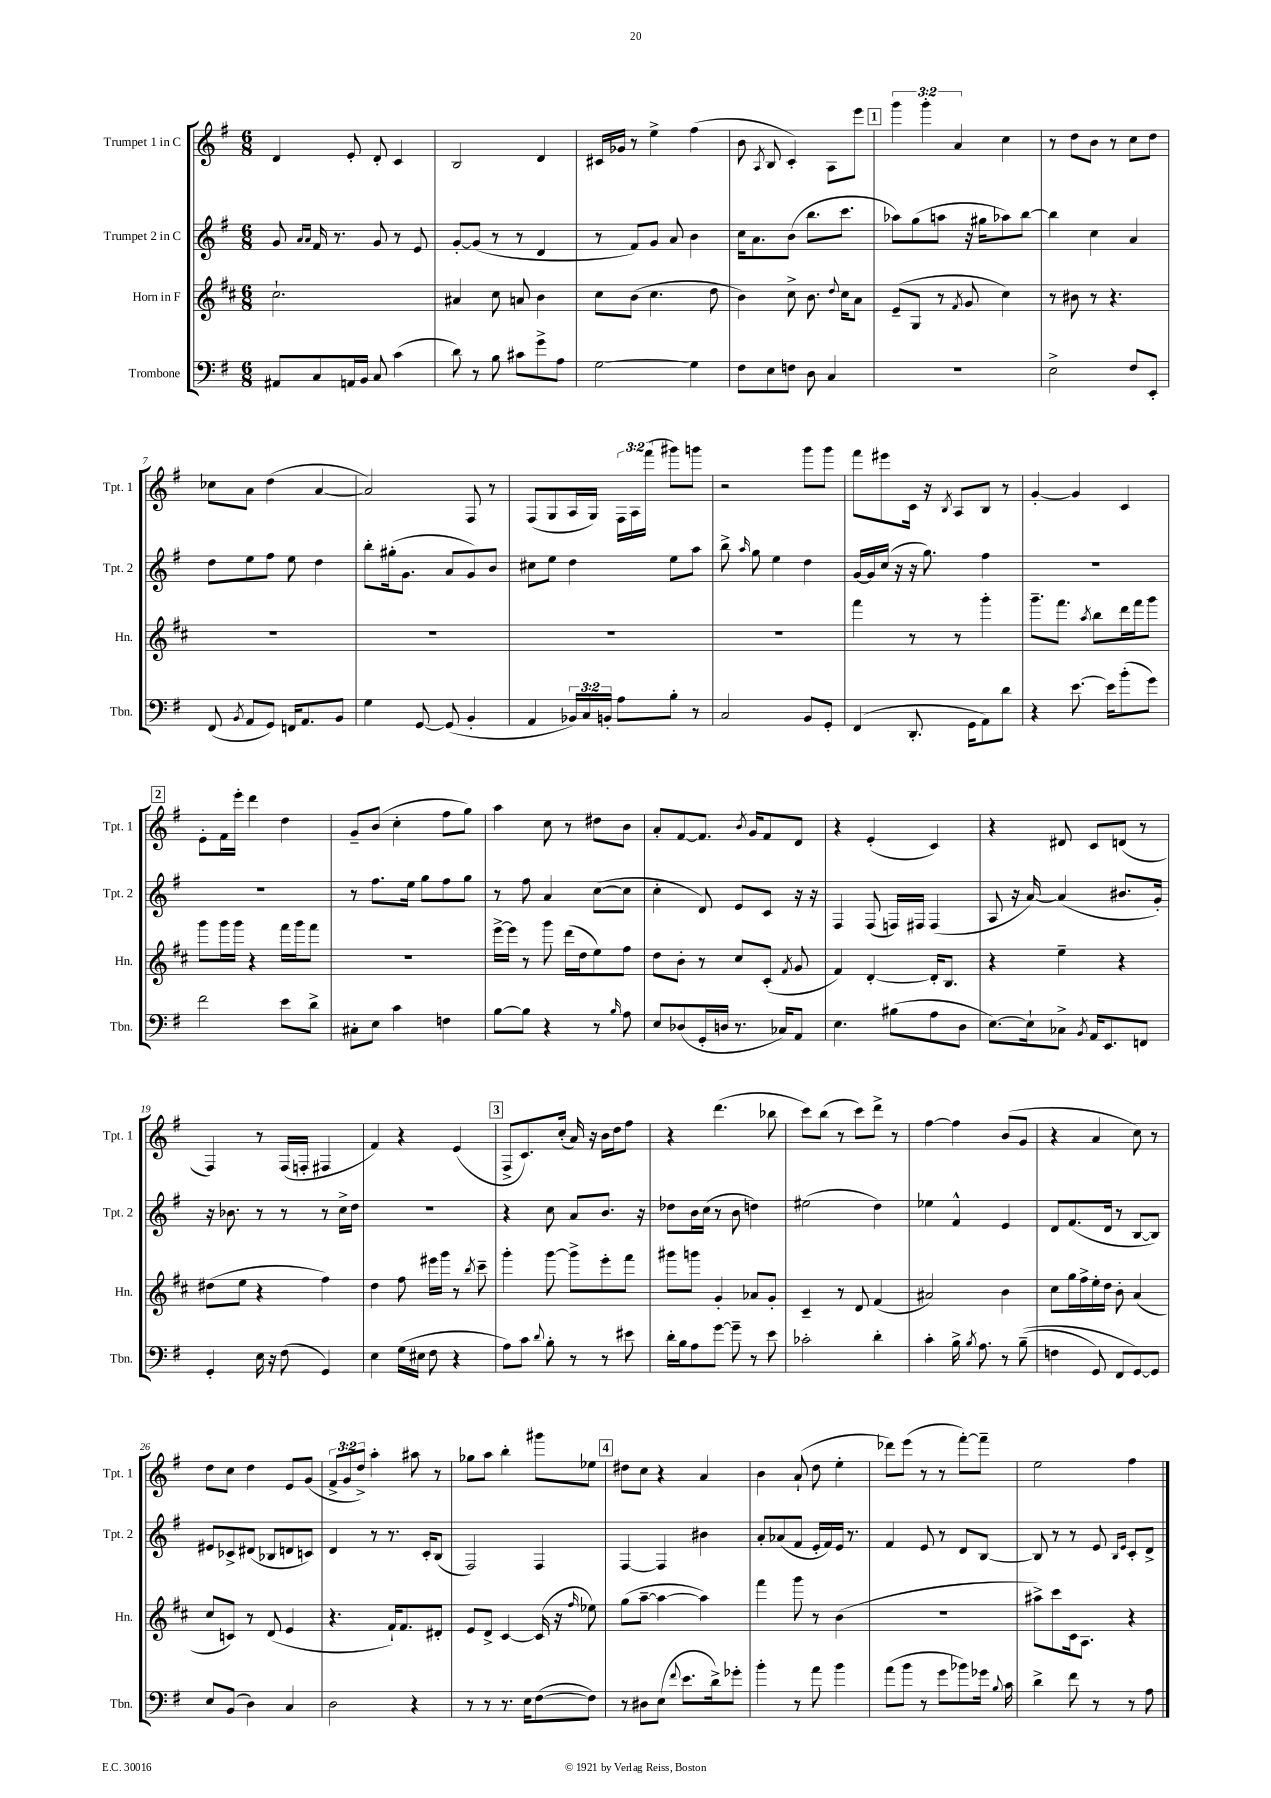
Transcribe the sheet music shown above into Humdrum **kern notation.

**kern	**kern	**kern	**kern
*part4	*part3	*part2	*part1
*staff4	*staff3	*staff2	*staff1
*I"Trombone	*I"Horn in F	*I"Trumpet 2 in C	*I"Trumpet 1 in C
*I'Tbn.	*I'Hn.	*I'Tpt. 2	*I'Tpt. 1
*clefF4	*clefG2	*clefG2	*clefG2
*k[f#]	*k[f#c#]	*k[f#]	*k[f#]
*M6/8	*M6/8	*M6/8	*M6/8
=1	=1	=1	=1
8AA#X/L	2.cc#`\	8g/	4d/
.	.	16qqa/LL	.
.	.	16qqa/JJ	.
8C/	.	16f#/	.
.	.	8.r	.
16AAn/L	.	.	8e'/
16BB/JJ	.	.	.
8C/	.	8g/	8d'/
(4c\	.	8r	4c/
.	.	8e/	.
=2	=2	=2	=2
8d\)	4a#X/	[8g'/L	2B/
8r	.	(8g/J]	.
8B\	8cc#\	8r	.
8c#X\L	8an/	8r	.
8g^\	4b\	4d/	4d/
8A\J	.	.	.
=3	=3	=3	=3
[2G\	8cc#\L	8r	16c#X/LL
.	.	.	16g-X/JJ
.	(8b\J	8f#/L)	8r
.	4.cc#\	8g/J	4ee^\
.	.	8a/	.
4G\]	.	4b\	(4ff#\
.	8dd\	.	.
=4	=4	=4	=4
8F#\L	4b\)	16cc\KL	8b\
.	.	8.a\	.
.	.	.	8qA/
8E\	.	.	8B/
8Fn\J	8cc#^\	(8b\J	4c'/)
8D\	8.b\	8.bb\L	.
4C/	.	.	8A\L
.	8qqdd/	.	.
.	16cc#\KL	8.ccc\J	.
.	8a\J	.	8eee\J
!!LO:REH:place=s1:t=1
=5	=5	=5	=5
2.r	(8e~/L	8aa-X\L)	6ggg\
.	8G/J	(8gg\	.
.	.	.	6ggg'\
.	8r	8aan\J	.
.	.	.	6a/
.	8qf#/	.	.
.	8g/	16r	.
.	.	16gg#X\KL	.
.	4cc#\)	8aa-X\)	4cc\
.	.	[8bb\J	.
=6	=6	=6	=6
2E^\	8r	4bb\]	8r
.	8b#X\	.	8dd\L
.	8r	4cc\	8b\J
.	4.r	.	8r
8F#/L	.	4a/	8cc\L
8EE'/J	.	.	8dd\J
!!LO:LB:g=z
=7	=7	=7	=7
(8FF#/	2.r	8dd\L	8cc-X\L
8qBB/	.	.	.
8AA/L	.	8ee\	8a\J
8GG/J)	.	8ff#\J	(4dd\
16FFn/KL	.	8ee\	.
8.AA/	.	.	.
.	.	4dd\	[4a/
8BB/J	.	.	.
=8	=8	=8	=8
4G\	2.r	8bb'\L	2a/])
.	.	(16gg#X'\k	.
.	.	8.g\J	.
[8GG/	.	.	.
(8GG/]	.	8a/L	.
4BB'/	.	8g/)	8F#/
.	.	8b/J	8r
=9	=9	=9	=9
4AA/	2.r	8cc#X\L	(8F#/L
.	.	8ee\J	8G/
24BB-X/LL)	.	4dd\	16A/L
24C/	.	.	.
.	.	.	16G/JJ)
24BBn'/JJ	.	.	.
8A\L	.	.	24F#\LL
.	.	.	24A\
.	.	.	(24fff#\JJ
8B'\J	.	8ee\L	8ggg#X\L)
8r	.	8aa\J	8gggn\J
=10	=10	=10	=10
2C/	2.r	8bb^\	2r
.	.	16qqaa/	.
.	.	8gg\	.
.	.	4ee\	.
8BB/L	.	4dd\	8ggg\L
8GG'/J	.	.	8ggg\J
=11	=11	=11	=11
(4FF#/	4fff#\	[16g/LL	8fff#\L
.	.	16g/]	.
.	.	(16cc/JJ	8eee#X\
.	.	16r	.
8.DD'/	8r	16r	16c\Jk
.	.	8.gg\)	16r
.	.	.	8qB/
.	8r	.	8A/L
16GG\KL	.	.	.
8AA\)	4ggg'\	4ff#\	8B/J
8d\J	.	.	8r
=12	=12	=12	=12
4r	8.ggg~\L	2.r	[4g'/
.	8.fff#\J	.	.
[8.e\	.	.	4g/]
.	8qaa/	.	.
.	8bb\L	.	.
16e\KL]	.	.	.
(8b'\	16ddd\L	.	4c/
.	16fff#\J	.	.
8g\J)	8ggg\J	.	.
!!LO:LB:g=z
!!LO:REH:place=s1:t=2
=13	=13	=13	=13
2f#\	8ggg\L	2.r	8e'\L
.	16ggg\L	.	16f#\L
.	16ggg\JJ	.	16eee'\JJ
.	4r	.	4ddd\
8e\L	16fff#\LL	.	4dd\
.	16ggg\J	.	.
8d^\J	8fff#\J	.	.
=14	=14	=14	=14
8C#X'\L	2.r	8r	8g~/L
8E\J	.	8.ff#\L	(8b/J
4c\	.	.	4cc'\
.	.	16ee\Jk	.
.	.	8gg\L	.
4Fn\	.	8ff#\	8ff#\L
.	.	8gg\J	8gg\J)
=15	=15	=15	=15
[8B\L	[16eee^\LL	8r	4aa\
.	16eee\JJ]	.	.
8B\J]	8r	8ff#\	.
4r	8ggg\	4a/	8cc\
.	(16ddd\LL	.	8r
.	16dd\J	.	.
8r	8ee\)	([8cc\L	8dd#X\L
16qqB/	.	.	.
8A\	8ff#\J	8cc\J]	8b\J
=16	=16	=16	=16
8E/L	8dd\L	4cc'\	8a'/L
(8D-X/	8b'\J	.	[8f#/
16GG'/L	8r	8d/)	8.f#/J]
16Dn/JJ	.	.	.
8.r	8cc#/L	8e/L	.
.	.	.	8qb/
.	.	.	16g/KL
.	(8c#'/J	8c/J	8f#/
16C-X/KL)	.	.	.
.	8qf#/	.	.
8AA/J	8g/	16r	8d/J
.	.	16r	.
=17	=17	=17	=17
4.E\	4f#/)	4F#/	4r
.	[4d'/	(8F#/	(4e'/
(8B#X\L	.	16Fn/LL)	.
.	.	16F#X/JJ	.
8A\	16d'/KL]	(4F#/	4c/)
.	8.B/J	.	.
8D\J	.	.	.
=18	=18	=18	=18
[8.E\L)	4r	8A/	4r
.	.	16r	.
16E`\k]	.	[16a/)	.
8C-X^\J	4ee~\	(4a/]	8d#X/
8qBB/	.	.	.
16AA/KL	.	.	8c/L
8.EE/	.	.	.
.	4r	8.b#X/L	(8dn/J
8FFn/J	.	.	8r
.	.	16g'/Jk)	.
!!LO:LB:g=z
=19	=19	=19	=19
4GG'/	(8dd#X\L	16r	4F#/)
.	.	8.b-X\	.
.	8ee\J	.	.
16E\	4r	8r	8r
16r	.	.	.
(8F#\	.	8r	(16F#/LL
.	.	.	16Fn'/JJ
4GG/)	4ff#\)	8r	4F#X/
.	.	16cc^\LL	.
.	.	16dd\JJ	.
=20	=20	=20	=20
4E\	4dd\	2.r	4f#/)
(16G\LL	8ff#\	.	4r
16E#X\JJ	.	.	.
8F#\	16eee#X\LL	.	.
.	16ggg\JJ	.	.
4r	8r	.	(4e/
.	8qbb/	.	.
.	8ccc#~\	.	.
!!LO:REH:place=s1:t=3
=21	=21	=21	=21
8A\L)	4ggg'\	4r	8F#^/L
8c\J	.	.	8.c/)
8qqd/	.	.	.
8B'\	[8ggg\	8cc\	.
.	.	.	(16cc'/Jk
8r	8ggg^\L]	8a/L	16a/)
.	.	.	16r
8r	8eee'\	8.b/J	16b\LL
.	.	.	16dd\J
8e#X\	8fff#\J	.	8ff#\J
.	.	16r	.
=22	=22	=22	=22
16d'\LL	8ggg#X\L	8dd-X\L	4r
16B\J	.	.	.
8A\	8gggn\J	16b\L	.
.	.	(16cc\JJ	.
[8g\J	4g'/	8r	(4.ddd\
8g~\]	.	8b\	.
8r	8a-X/L	4ddn\)	.
8e\	8g'/J	.	8bb-X\
=23	=23	=23	=23
2c-X'\	4c#~/	(2ee#X\	8ccc\L)
.	.	.	(8bb\J
.	8r	.	8r
.	8d/	.	8ccc\L)
4d'\	(4f#/	4dd\)	8ddd^\J
.	.	.	8r
=24	=24	=24	=24
4c'\	2a#X/)	4ee-X\	[4ff#\
16B^\	.	4f#^^/	4ff#\]
8qB/	.	.	.
8.A\	.	.	.
8r	4b\	4e/	(8b/L
((8B~\	.	.	8g/J
=25	=25	=25	=25
4Fn\	8cc#\L	8d/L	4r
.	16gg\L	(8.f#/	.
.	16ff#^\	.	.
8GG/)	16ee'\	.	4a/
.	16dd\JJ	16d/Jk	.
8FF#/L	8b'\	8r	.
[8GG/)	(4a/	[8B/L	8cc\)
8GG/J]	.	8B/J])	8r
!!LO:LB:g=z
=26	=26	=26	=26
8E/L	8cc#/L	8e#X/L	8dd\L
(8BB/J	8cn/J)	8c-X^/	8cc\J
4D\)	8r	(8d#X/J	4dd\
.	(8d/	8B-X/L	.
4C/	4e/	8dn/	8e/L
.	.	8cn/J)	(8g/J
=27	=27	=27	=27
2D\	4.r	4d/	12f#^/L
.	.	.	12g/
.	.	.	12dd^/J)
.	.	8r	4aa'\
.	16f#`/KL)	8.r	.
.	8.f#/	.	.
4r	.	.	8aa#X\
.	.	16c'/KL	.
.	8d#X'/J	(8B/J	8r
=28	=28	=28	=28
8r	8e/L	2F#/)	8gg-X\L
8r	8d^/J	.	8aa\J
8.r	[4c#/	.	4bb'\
16E\KL	.	.	.
([8F#\	(16c#/]	4F#/	8ggg#X\L
.	16r	.	.
.	16qqff#/	.	.
8F#\J])	8ee-X\)	.	8ee-X\J
!!LO:REH:place=s1:t=4
=29	=29	=29	=29
8r	(8gg\L	[4F#/	8dd#X\L
8D#X\L	[8aa~\J	.	8cc\J
(8E\J	4aa\_	4F#/]	4r
8qqf#/	.	.	.
8.e\L	.	.	.
.	4aa\])	4b#X\	4a/
16d^\k)	.	.	.
8g-X'\J	.	.	.
=30	=30	=30	=30
4b'\	4fff#\	8a'/L	4b\
.	.	(8a-X/	.
8r	8ggg\	8f#/J	(8a`/
8a\	8r	16e'/LL	8dd\
.	.	16f#/)	.
4b\	(4b\	16e/JJ	4ee'\
.	.	8.r	.
=31	=31	=31	=31
(8a\L	2.r	4f#/	8ddd-X\L)
8b\J	.	.	(8eee\J
8r	.	8e/	8r
8g\L	.	8r	8r
8b-X\)	.	8d/L	[8fff#'\L)
16g-X\Jk	.	[8B/J	8fff#~\J]
8qqB/	.	.	.
16c\	.	.	.
=32	=32	=32	=32
4d^\	8aa#X^\L)	8B/]	2ee\
.	8ccc#\	8r	.
8f#\	16c#\k	8r	.
.	8.A\J	.	.
8r	.	8e/	.
.	.	16qqB/LL	.
.	.	16qqe/JJ	.
8r	4r	8c'/L	4ff#\
8A\	.	8d^/J	.
==	==	==	==
*-	*-	*-	*-
